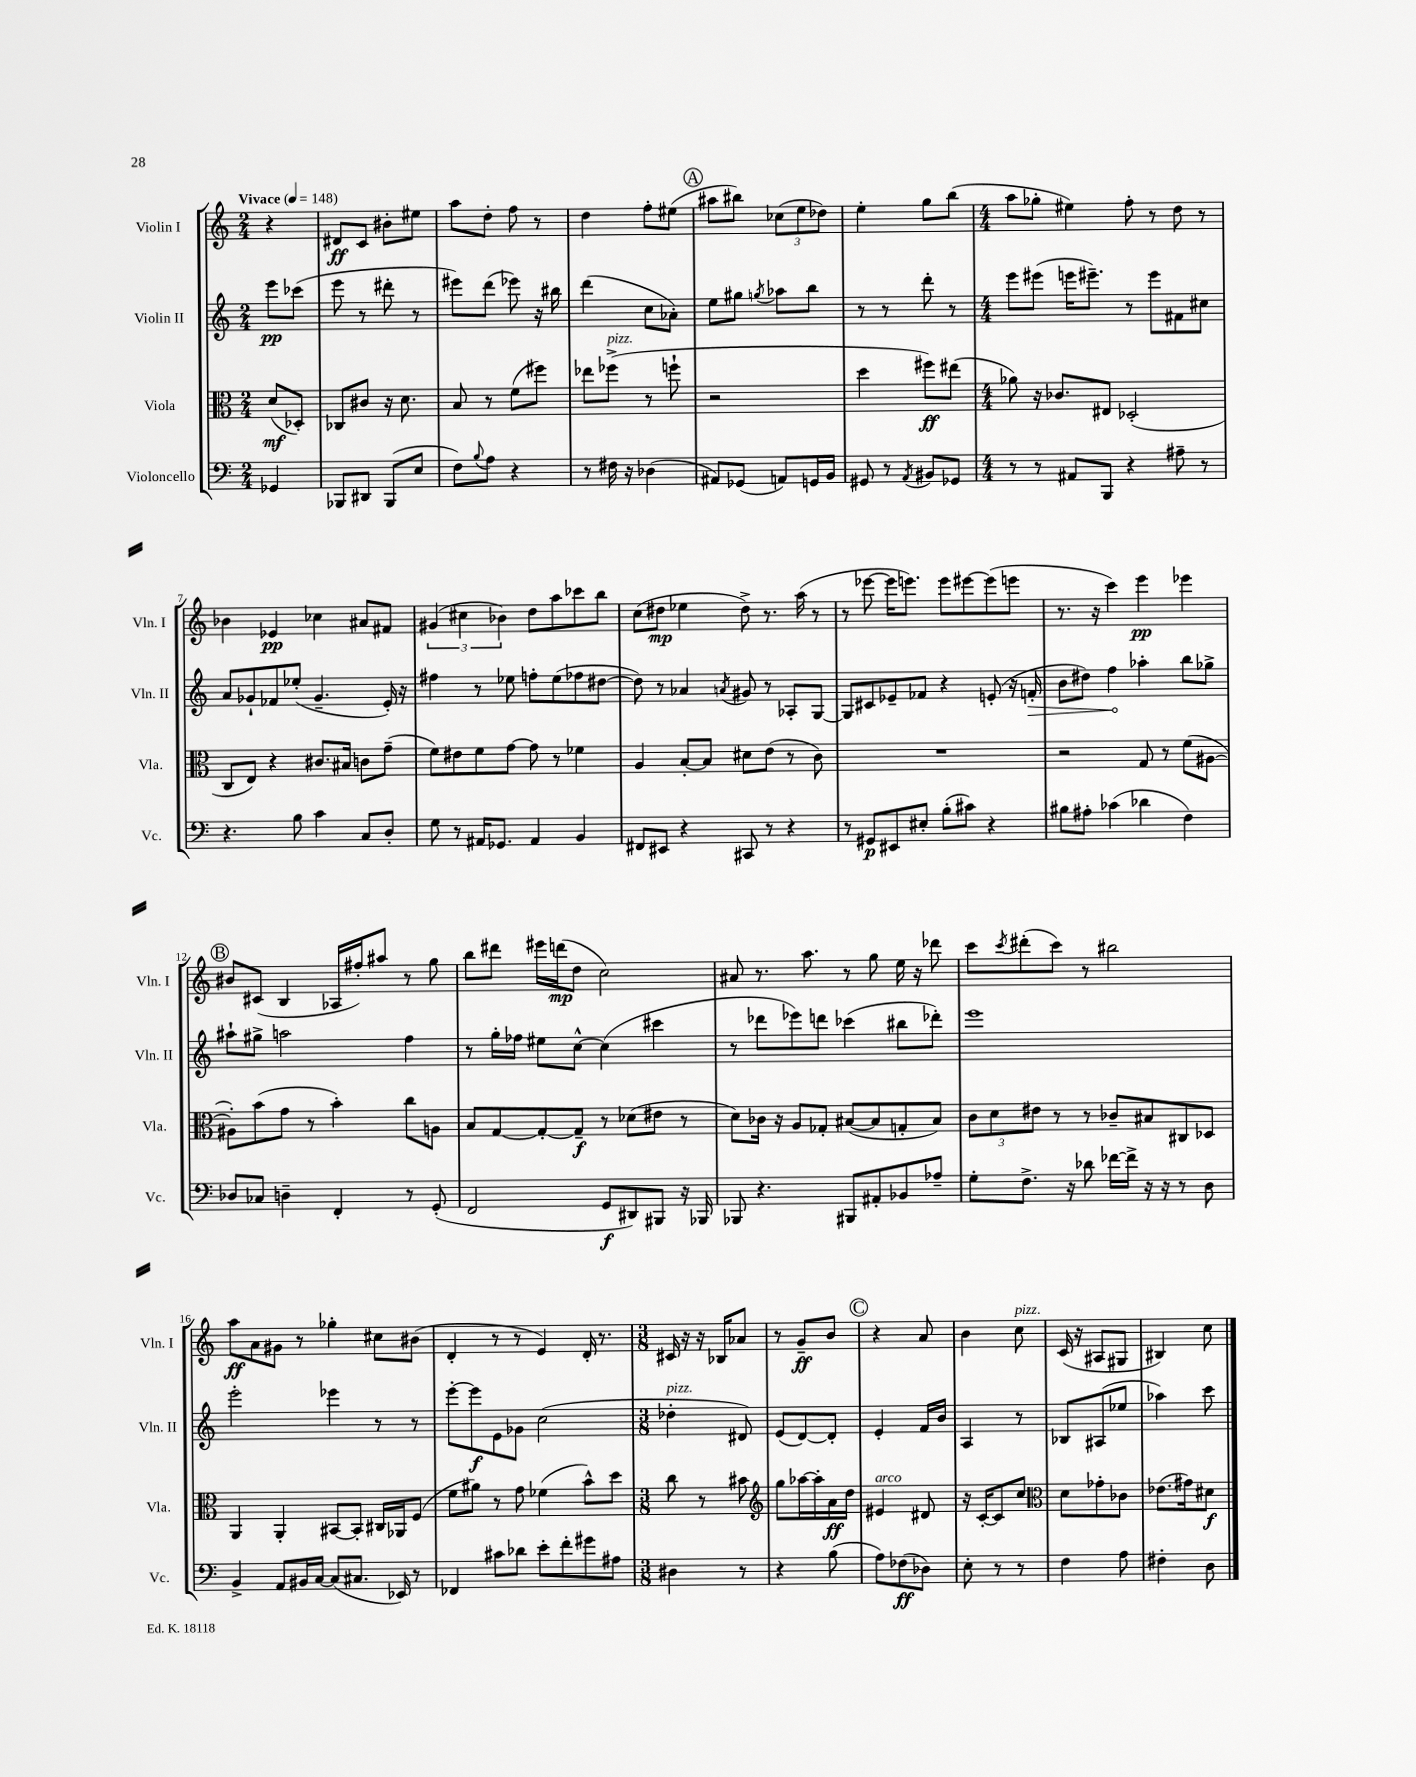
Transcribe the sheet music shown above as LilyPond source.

<<
\new StaffGroup <<
\new Staff = "s0" \with { instrumentName = "Violin I" shortInstrumentName = "Vln. I" } {
    \clef treble \key c \major \numericTimeSignature \time 2/4 \partial 4 \tempo "Vivace" 4 = 148
    r4 |
    dis'8\ff c'8 bis'8-. eis''8 |
    a''8 d''8-. f''8 r8 |
    d''4 f''8-. eis''8( |
    \mark \markup { \circle "A" } ais''8 bis''8) \tuplet 3/2 { ces''8( e''8 des''8) } |
    e''4-. g''8 b''8( |
    \numericTimeSignature \time 4/4 a''8 ges''8-. eis''4) f''8-. r8 d''8 r8 |
    bes'4 ees'4\pp ces''4 ais'8 fis'8 |
    \tuplet 3/2 { gis'4( cis''4 bes'4) } d''8 a''8 ces'''8 b''8 |
    c''8( dis''8\mp ees''4 dis''8->) r8. a''16( r8 |
    r8 ees'''8~ ees'''16 e'''8.) e'''8 eis'''8~ eis'''8( e'''8 |
    r8. r16 c'''4) e'''4\pp ees'''4 |
    \mark \markup { \circle "B" } bis'8 cis'8( b4 aes16 fis''16-.) ais''8 r8 g''8 |
    b''8 dis'''8 eis'''16 d'''16\mp( d''8 c''2) |
    ais'8 r8. a''8. r8 g''8 e''16 r16 des'''8 |
    c'''8 \acciaccatura { c'''8 } dis'''8-.( c'''8) r8 bis''2 |
    a''8\ff a'8 gis'8 r8 ges''4-. cis''8 bis'8( |
    d'4-. r8 r8 e'4) d'16-. r8. |
    \numericTimeSignature \time 3/8 cis'16 r16 r16 bes16 aes'8 |
    r8 g'8--\ff b'8 |
    \mark \markup { \circle "C" } r4 a'8 |
    b'4 c''8^\markup { \italic "pizz." } |
    c'16( r16 ais8 gis8 |
    bis4) c''8 \bar "|." |
}
\new Staff = "s1" \with { instrumentName = "Violin II" shortInstrumentName = "Vln. II" } {
    \clef treble \key c \major \numericTimeSignature \time 2/4 \partial 4
    e'''8\pp ces'''8( |
    e'''8 r8 dis'''8-. r8 |
    eis'''8) d'''8( ees'''8) r16 bis''16 |
    d'''4( c''8 aes'8-.) |
    \mark \markup { \circle "A" } e''8 gis''8 \acciaccatura { g''8 } aes''8 b''8 |
    r8 r8 d'''8-. r8 |
    \numericTimeSignature \time 4/4 e'''8 eis'''8( e'''16 eis'''8.--) r8 eis'''8 fis'8 cis''8 |
    a'8 ges'8-! fes'8 ees''8-.( ges'4.-- e'16-.) r16 |
    fis''4 r8 ees''8 f''8-. ees''8( fes''8 dis''8~ |
    dis''8) r8 aes'4 \acciaccatura { a'8 } gis'8 r8 aes8-. g8~ |
    g8 cis'8 ees'8-- fes'8 r4 e'8-.( r16 \once \override Hairpin.circled-tip = ##t f'16-.\> |
    b'8 dis''8) f''4\! aes''4-. b''8 ges''8-> |
    \mark \markup { \circle "B" } ais''8-! gis''8-> a''2 f''4 |
    r8 g''16-. fes''16 eis''8 c''8~-^ c''4( cis'''4 |
    r8 des'''8 ees'''8) d'''8 ces'''4( bis''8 des'''8-.) |
    e'''1 |
    e'''2-. ees'''4 r8 r8 |
    e'''8~-. e'''8\f e'8 ges'8 c''2( |
    \numericTimeSignature \time 3/8 des''4-.^\markup { \italic "pizz." } dis'8) |
    e'8( d'8~) d'8-. |
    \mark \markup { \circle "C" } e'4-. f'16 b'16 |
    a4 r8 |
    bes8 ais8( ees''8 |
    aes''4) c'''8 \bar "|." |
}
\new Staff = "s2" \with { instrumentName = "Viola" shortInstrumentName = "Vla." } {
    \clef alto \key c \major \numericTimeSignature \time 2/4 \partial 4
    d'8\mf( des8-.) |
    ces8 cis'8 r16 d'8. |
    b8 r8 f'8( fis''8) |
    ees''8 fes''8->^\markup { \italic "pizz." }( r8 f''8-! |
    \mark \markup { \circle "A" } r2 |
    d''4 fis''8\ff) eis''8( |
    \numericTimeSignature \time 4/4 aes'8) r16 ces'8. eis8 des2-.( |
    c8 e8) r4 cis'8. bis16 c'8 g'8--( |
    f'8) eis'8 f'8 g'8~ g'8 r8 fes'4 |
    a4 b8~-. b8 dis'8 e'8( r8 c'8) |
    R1 |
    r2 g8 r8 f'8( ais8~ |
    \mark \markup { \circle "B" } ais8-.) b'8( g'8 r8 b'4-.) c''8 a8 |
    b8 g8~ g8~-. g8--\f r8 des'8( eis'8 r8 |
    d'8) ces'16 r16 a8 ges8-. bis8~( bis8 g8-. bis8) |
    \tuplet 3/2 { c'8 d'8 eis'8 } r8 r8 ces'8-- bis8 cis8 des8 |
    a,4 a,4-. bis,8~ bis,8-. cis16 aes,16 f8( |
    f'8 ais'8) r8 g'8 fes'4( b'8-^) d''8 |
    \numericTimeSignature \time 3/8 c''8 r8 bis'8 |
    \clef treble g''8 aes''16~ aes''16-. a'16\ff d''16 |
    \mark \markup { \circle "C" } eis'4^\markup { \italic "arco" } dis'8 |
    r16 c'16~-. c'8 c''8 |
    \clef alto d'8 ges'8-. ces'8 |
    ees'8.( gis'16) dis'8\f \bar "|." |
}
\new Staff = "s3" \with { instrumentName = "Violoncello" shortInstrumentName = "Vc." } {
    \clef bass \key c \major \numericTimeSignature \time 2/4 \partial 4
    ges,4 |
    bes,,8 dis,8 bes,,8( e8 |
    f8) \appoggiatura { b8 } a8 r4 |
    r8 fis16 r16 des4( |
    \mark \markup { \circle "A" } ais,8) ges,8( a,8) g,16 b,16 |
    gis,8 r8 \acciaccatura { a,8 } bis,8 ges,8 |
    \numericTimeSignature \time 4/4 r8 r8 ais,8 b,,8 r4 ais8-- r8 |
    r4. b8 c'4 c8 d8-. |
    g8 r8 ais,16 ges,8. ais,4 b,4 |
    fis,8 eis,8 r4 cis,8 r8 r4 |
    r8 gis,8\p eis,8 eis8-. b8-.( cis'8) r4 |
    bis8 ais8-. ces'4( des'4 f4) |
    \mark \markup { \circle "B" } des8 ces8 d4-- f,4-. r8 g,8-.( |
    f,2 g,8\f dis,8) bis,,8 r16 bes,,16 |
    bes,,8 r4. bis,,8 ais,8-. bes,8 aes8-- |
    g8-. f8.-> r16 des'8 fes'16~ fes'16-> r16 r16 r8 d8 |
    b,4-> a,8 bis,16 c16~ c8( cis8. ees,16) r8 |
    fes,4 cis'8 des'8 e'8-. f'8-. gis'8 ais8 |
    \numericTimeSignature \time 3/8 dis4 r8 |
    r4 b8( |
    \mark \markup { \circle "C" } a8) fes8\ff( des8) |
    e8-. r8 r8 |
    f4 a8 |
    fis4-. d8 \bar "|." |
}
>>
>>
